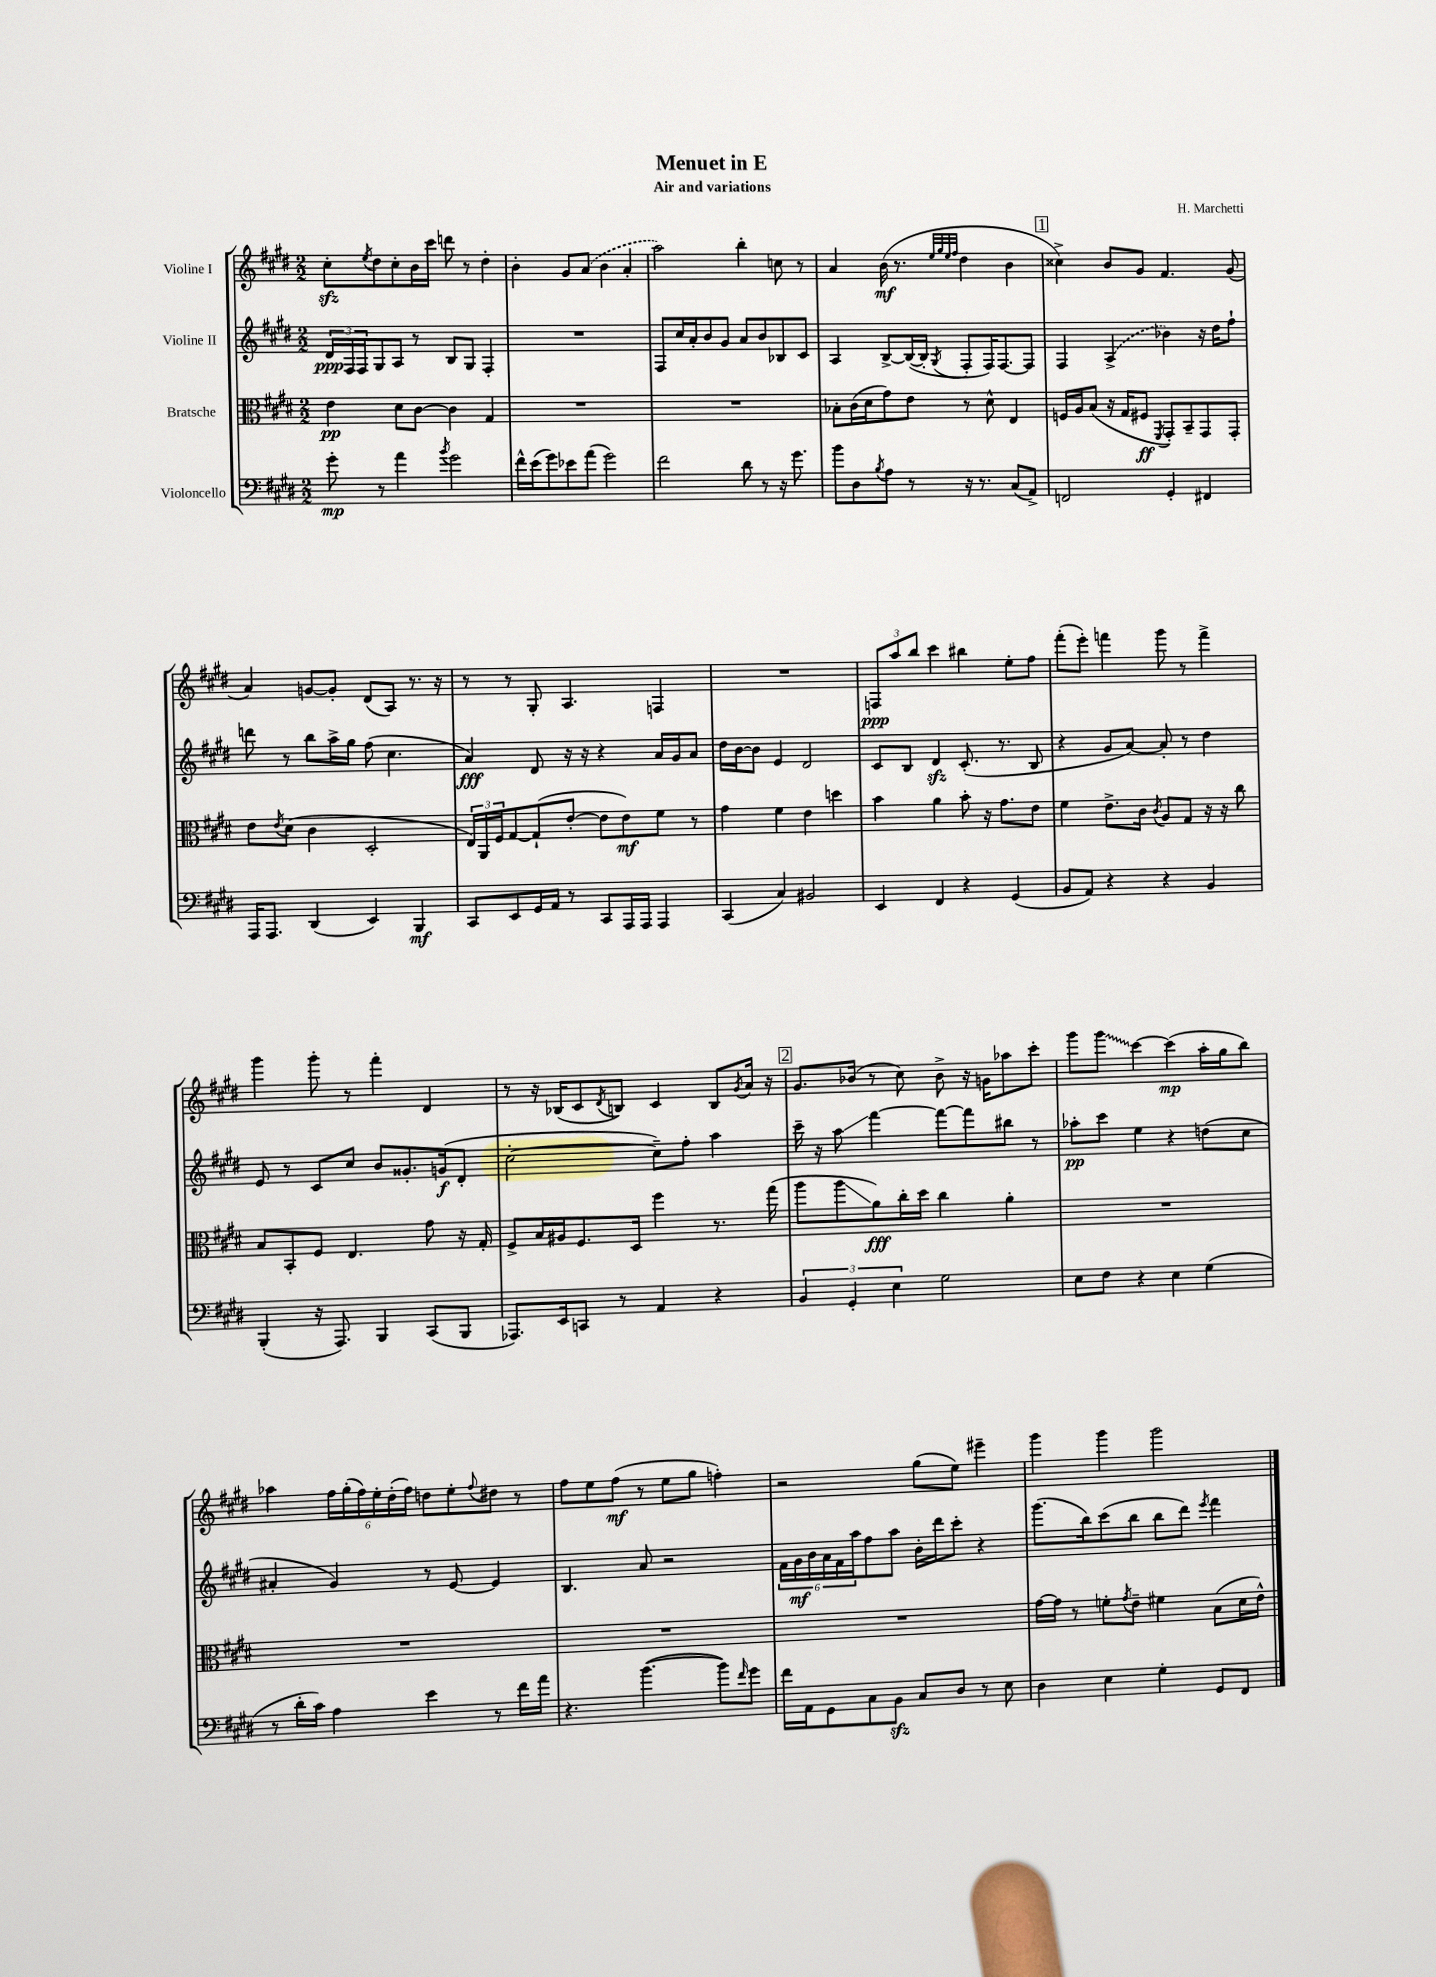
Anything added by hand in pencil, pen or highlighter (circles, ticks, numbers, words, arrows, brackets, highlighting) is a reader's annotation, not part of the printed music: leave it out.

**kern	**kern	**kern	**kern
*staff4	*staff3	*staff2	*staff1
*clefF4	*clefC3	*clefG2	*clefG2
*k[f#c#g#d#]	*k[f#c#g#d#]	*k[f#c#g#d#]	*k[f#c#g#d#]
*M2/2	*M2/2	*M2/2	*M2/2
8g#'	4e	24d#	8cc#'
.	.	24F#	.
.	.	24F#	.
.	.	.	8qee
8r	.	8G#	8dd#
4a	8d#	8A	8cc#'
.	[8c#	8r	16b
.	.	.	16ccc#
8qb	.	.	.
2g#	4c#]	8B	8ddd
.	.	8G#	8r
.	4G#	4F#'	4dd#'
=	=	=	=
16f#^^	1r	1r	4b'
(16e	.	.	.
8g#)	.	.	.
8e-	.	.	8g#
(8a	.	.	(8a
2g#)	.	.	4b
.	.	.	4a'
=	=	=	=
2f#	1r	8F#	2aa)
.	.	16cc#	.
.	.	16a'	.
.	.	8b	.
.	.	8g#	.
8d#	.	8a	4bb'
8r	.	8b	.
16r	.	8B-	8cc
8.g#	.	.	.
.	.	8c#	8r
=	=	=	=
8b	8B-'	4A	4a
8D#	(16c#	.	.
.	16d#	.	.
8qB	.	.	.
8A	8g#)	[8B^	(16b
.	.	.	8.r
8r	8e	(16B_	.
.	.	16B']	.
.	.	.	32qqee
.	.	.	32qqgg#
.	.	.	32qqee
.	.	8qG#	32qqff#
16r	8r	8F#'	4dd#
8.r	.	.	.
.	8d#^^	16F#)	.
.	.	[8.F#	.
(8C#	4E	.	4b
8AA^)	.	8F#]	.
=	=	=	=
2FF	16F	4F#	4cc##^)
.	16A	.	.
.	(8B	.	.
.	16r	(4A^	8b
.	16G#	.	.
.	8F#	.	8g#
.	8qFF#	.	.
4GG#'	8GG#')	4b-)	4.f#
.	8BB~	.	.
4FF#	8GG#	16r	.
.	.	16dd#	.
.	8GG#'	8ff#`	(8g#
=	=	=	=
16AAA	8e	8ddd	4a)
8.AAA	.	.	.
.	8qe	.	.
.	(8d#	8r	.
(4DD#	4c#	8bb	[8g
.	.	16aa^	8g']
.	.	16gg#	.
4EE)	2D#'	(8ff#	(8d#
.	.	4.cc#	8A)
4BBB	.	.	8.r
.	.	.	16r
=	=	=	=
8CC#	24E)	4a)	8r
.	24AA	.	.
.	24F#	.	.
8EE	[8G#	.	8r
16GG#	(8G#`]	8d#	8G#'
16AA	.	.	.
8r	[8e'	16r	4.A
.	.	16r	.
8CC#	8e]	4r	.
16AAA	8e)	.	.
16AAA	.	.	.
4AAA	8f#	16a	4F
.	.	16g#	.
.	8r	8a	.
=	=	=	=
(4CC#	4g#	16dd#	1r
.	.	[16b	.
.	.	8b]	.
4C#)	4f#	4e	.
2BB#	4e	2d#	.
.	4dd	.	.
=	=	=	=
4EE	4b	8c#	12F
.	.	.	12aa
.	.	8B	.
.	.	.	12bb
4FF#	4a	4d#	4ccc#
4r	8b'	(8.c#'	4bb#
.	16r	.	.
.	8.g#	8.r	.
(4GG#	.	.	8ee'
.	8e	8B	8ff#
=	=	=	=
8BB	4f#	4r	(8fff#'
8AA)	.	.	8eee')
4r	8.e^	8g#	4fff
.	.	[8a)	.
.	16c#	.	.
.	8qc#	.	.
4r	8A	8a']	8ggg#
.	8G#	8r	8r
4BB	16r	4dd#	4fff^
.	16r	.	.
.	8cc#	.	.
=	=	=	=
(4BBB'	8B	8e	4ggg#
.	8BB'	8r	.
16r	8F#	8c#	8ggg#'
8.AAA)	.	.	.
.	4.E	8cc#	8r
4BBB	.	8b	4fff#'
.	.	8.g##'	.
(8CC#	8g#	.	4d#
.	.	(16g	.
8BBB	16r	8d#'	.
.	16G#'	.	.
=	=	=	=
8.AAA-)	8F#^	[2cc#'	8r
.	16B	.	16r
16EE	16A#	.	(16B-
8CC	8.F#	.	8c#
.	.	.	8qd#
8r	.	.	8B)
.	16D#	.	.
4AA	4ff#	8cc#~])	4c#
.	.	8ff#'	.
4r	8.r	4aa	8B
.	.	.	8qg#
.	.	.	16a
.	(16gg#	.	16r
=	=	=	=
6BB	8aa	16ccc#~	8.g#
.	.	16r	.
.	8aa	8aa	.
6GG#'	.	.	.
.	.	.	(16b-
.	8a)	[4fff#	8r
6E	.	.	.
.	16cc#'	.	8cc#)
.	16dd#	.	.
2G#	4cc#	8fff#_	8b-^
.	.	8fff#]	16r
.	.	.	16g
.	4a'	8bb#	8aa-
.	.	8r	8ccc#'
=	=	=	=
8E	1r	8aa-'	8ggg#
8F#	.	8ccc#	8ggg#
4r	.	4ee	[4ccc#
4E	.	4r	(4ccc#]
(4G#	.	(8dd	16aa'
.	.	.	16gg#
.	.	8cc#	8bb)
=	=	=	=
8r	1r	4a#'	4aa-
16d#'	.	.	.
16c#)	.	.	.
4A	.	4g#)	24ff#
.	.	.	(24gg#'
.	.	.	24ff#)
.	.	.	24ee'
.	.	.	(24dd#'
.	.	.	24ff#)
4e	.	8r	8dd
.	.	[8e	8ee'
.	.	.	8qqff#
8r	.	4e]	8dd#
16f#	.	.	8r
16a	.	.	.
=	=	=	=
4.r	1r	4.B	8ff#
.	.	.	8ee
.	.	.	(8ff#
([4.b	.	8a	8r
.	.	2r	8ee
.	.	.	8gg#
8b])	.	.	4ff')
16qqf#	.	.	.
8g#	.	.	.
=	=	=	=
16f#	1r	24f#	2r
.	.	24g#	.
16AA	.	.	.
.	.	24b	.
8GG#	.	24a	.
.	.	24f#	.
.	.	24aa	.
8C#	.	8ff#	.
8BB	.	8aa	.
8C#	.	16b'	(8gg#
.	.	16ddd#	.
8D#	.	8ccc#'	8ee)
8r	.	4r	4eee#~
8E	.	.	.
=	=	=	=
4D#	[16g#	(8.ggg#	4ggg#
.	16g#]	.	.
.	8r	.	.
.	.	16bb)	.
4E	8f'	(8ccc#	4ggg#
.	8qg#	.	.
.	8e~	8bb	.
4G#'	4f#	8bb	2ggg#
.	.	8ddd#)	.
.	.	8qeee	.
8GG#	(8B	4fff#	.
8FF#	16d#	.	.
.	16e^^)	.	.
==	==	==	==
*-	*-	*-	*-
